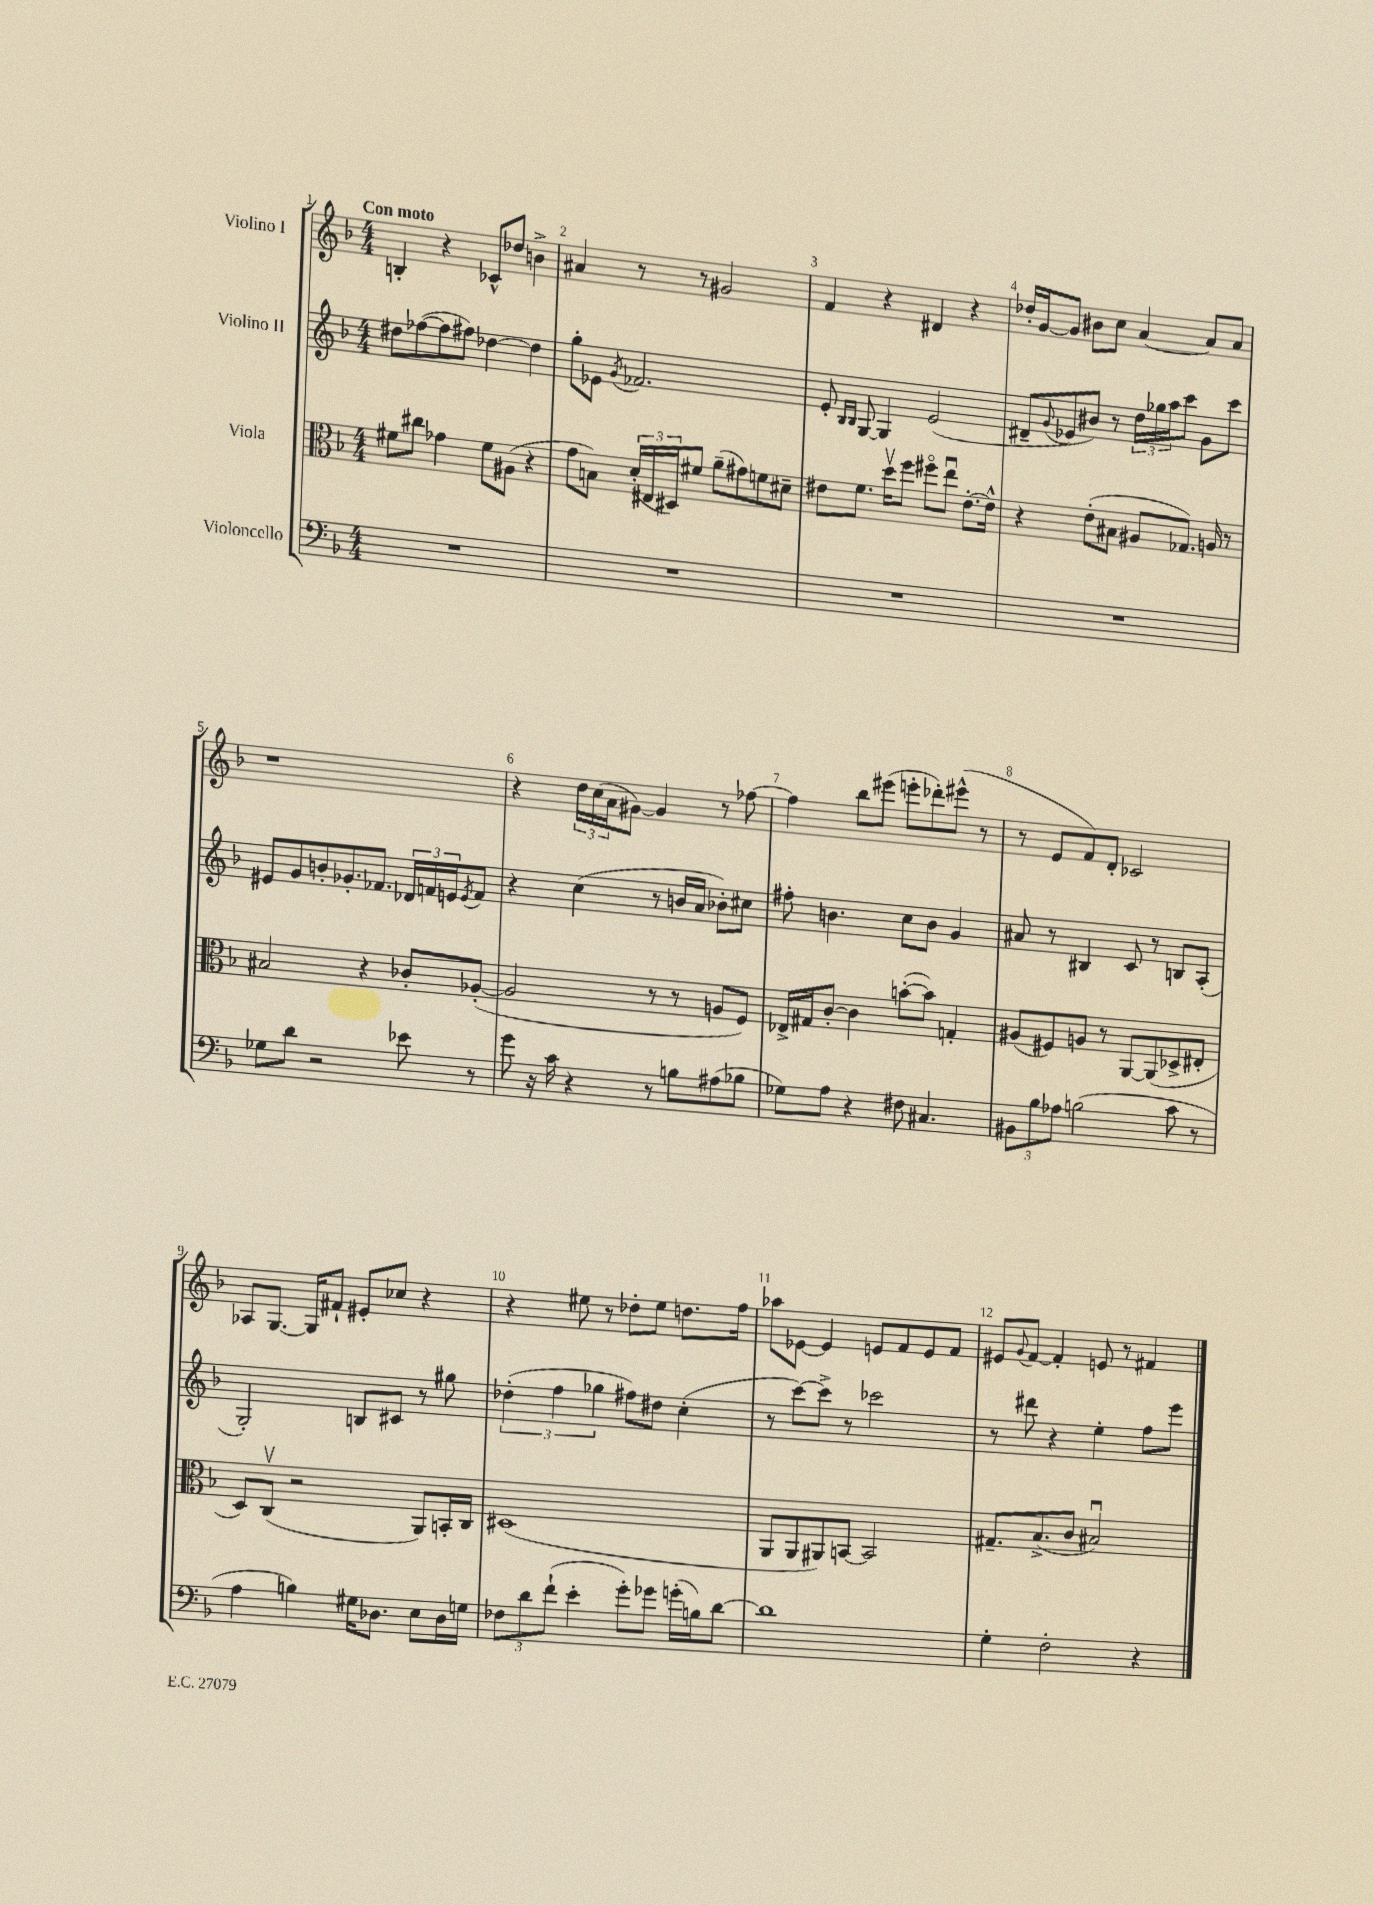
<<
\new StaffGroup <<
\new Staff = "s0" \with { instrumentName = "Violino I" } {
    \clef treble \key f \major \numericTimeSignature \time 4/4 \tempo "Con moto"
    b4-. r4 ces'8-^ des''8 b'4-> |
    ais'4 r8 r8 gis'2 |
    f'4 r4 dis'4 r4 |
    des''16-. g'16~ g'8 bis'8 c''8 a'4~ a'8 a'8 |
    r1 |
    r4 \tuplet 3/2 { d''16 c''16( a'16 } gis'8~) gis'4 r8 fes''8~ |
    fes''4 bes''8 eis'''8( e'''8-. des'''8-.) eis'''8-^( r8 |
    r8 e'8 f'8) d'8-. ces'2 |
    aes8 g8.~ g16 fis'8-! eis'8-. ces''8 r4 |
    r4 eis''8 r8 des''8-. eis''8 d''8. f''16 |
    aes''8 ees'8~ ees'4 e'8 f'8 e'8 f'8 |
    eis'8 \appoggiatura { g'8 } f'8~ f'4-. e'8 r8 fis'4 \bar "|." |
}
\new Staff = "s1" \with { instrumentName = "Violino II" } {
    \clef treble \key f \major \numericTimeSignature \time 4/4
    dis''8 fes''8~( fes''8 fis''8) des''4~ des''4 |
    g''8-. ees'8 \acciaccatura { g'8 } fes'2. |
    e'8-. \grace { bes16 bes16 } g8~ g4 e'2( |
    dis'8-- \appoggiatura { g'8 } ees'8 bis'8) r8 \tuplet 3/2 { d''16 ges''16 a''16 } c'''8 g'8 c'''8 |
    eis'8 g'8 b'8-. ges'8.-. fes'8. \tuplet 3/2 { des'16 f'16 e'16 } \acciaccatura { e'8 } f'8 |
    r4 c''4( r8 b'16 a'16 bes'8-.) cis''8 |
    fis''8-. b'4. c''8 b'8 g'4 |
    ais'8 r8 bis4 c'8 r8 b8 a8-.( |
    g2-.) b8 cis'8 r8 gis''8 |
    \tuplet 3/2 { des''4-.( f''4 ges''4 } fis''8) dis''8 c''4-.( |
    r8 c'''8~) c'''8-> r8 ces'''2 |
    r8 dis'''8 r4 e''4-. f''8 e'''8 \bar "|." |
}
\new Staff = "s2" \with { instrumentName = "Viola" } {
    \clef alto \key f \major \numericTimeSignature \time 4/4
    fis'8 cis''8 ges'4 fis'8 ais8( r4 |
    g'8 b8) \tuplet 3/2 { d'16-.( eis16 dis16) } fis'8 a'8--( gis'8) f'8 dis'8-- |
    eis'8 f'8. d''16\upbow f''8 fis''8\flageolet e''8\downbow eis'8.~-. eis'16-^ |
    r4 e'8-.( bis8 ais8 ges8.) a16 r8 |
    bis2 r4 ces'8-. aes8~-.( |
    aes2 r8 r8 a8 f8) |
    ees16-> gis16 c'8~-. c'4 b'8~-.( b'8) g4-. |
    ais8( fis8) a8 r8 a,8~ a,8( des8-> eis8-. |
    d8) c8\upbow( r2 a,8) b,16-. c16 |
    dis1( |
    a,8 a,8 ais,8) b,8~ b,2 |
    gis8.-- bes8.->( c'8 bis2\downbow) \bar "|." |
}
\new Staff = "s3" \with { instrumentName = "Violoncello" } {
    \clef bass \key f \major \numericTimeSignature \time 4/4
    R1 |
    R1 |
    R1 |
    R1 |
    ges8 d'8 r2 ees'8 r8 |
    g'8 r16 c'16 r4 r8 b8 ais8( bes8 |
    ges8) a8 r4 fis8 cis4. |
    \tuplet 3/2 { bis,8 bes8 aes8 } b2( c'8 r8 |
    a4 b4) gis16 des8. e8 des16 g16 |
    \tuplet 3/2 { fes8 d'8 f'8-!( } e'4-. g'8-.) ges'8 g'16-.( b16) d'8~ |
    d'1 |
    g4-. f2-. r4 \bar "|." |
}
>>
>>
\layout { \context { \Score \override BarNumber.break-visibility = ##(#f #t #t) barNumberVisibility = #all-bar-numbers-visible } }
